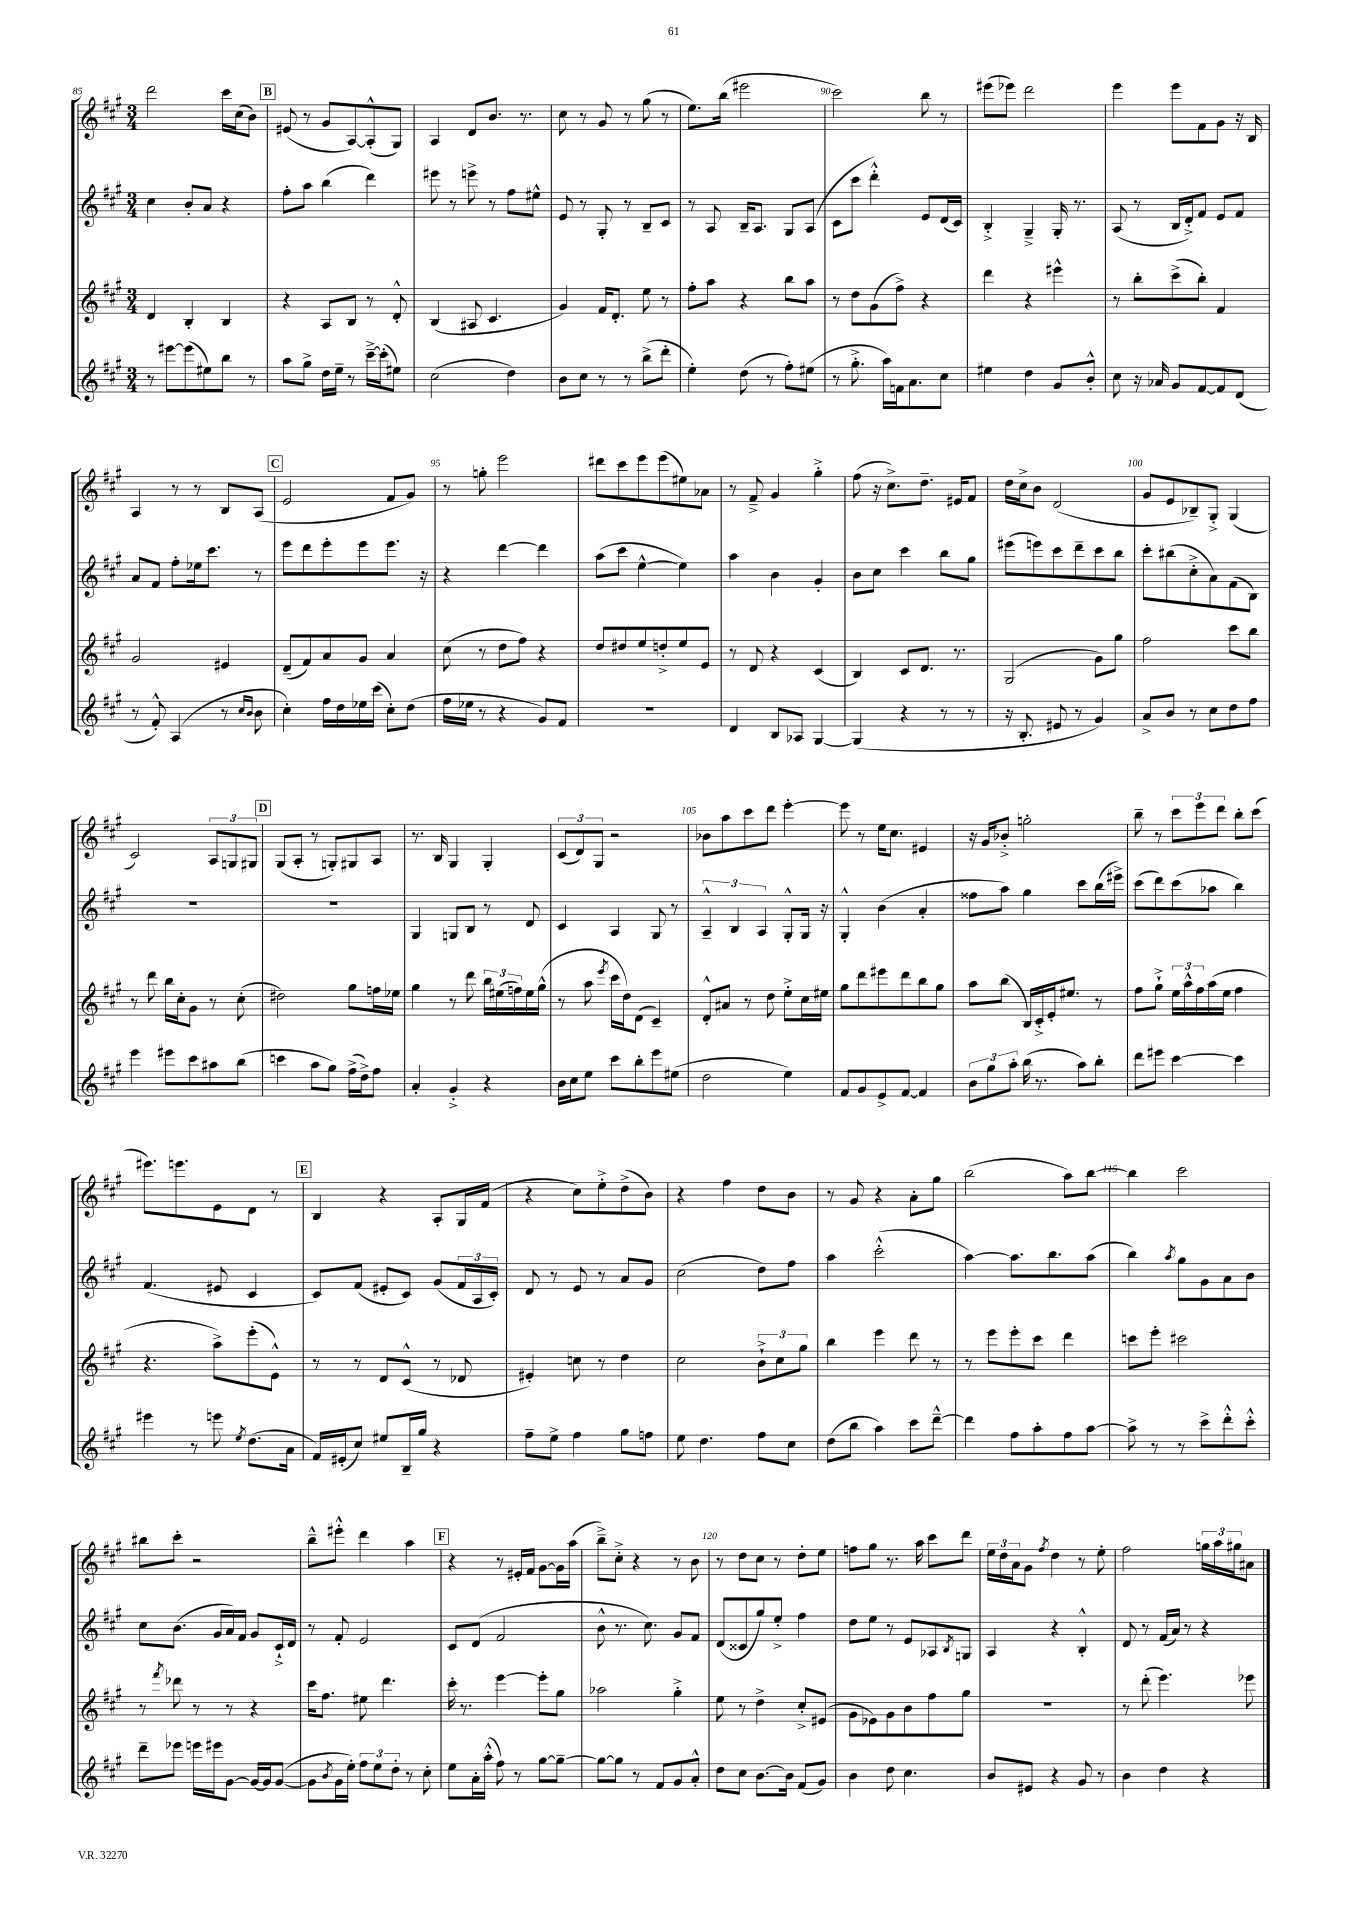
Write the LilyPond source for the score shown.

<<
\new StaffGroup <<
\new Staff = "s0" {
    \clef treble \key a \major \numericTimeSignature \time 3/4
    d'''2 cis'''16 cis''16( b'8) |
    \mark \markup { \box "B" } eis'8( r8 gis'8 a8~) a8-.-^( gis8) |
    a4 d'8 b'8. r8. |
    cis''8 r8 gis'8 r8 gis''8( r8 |
    e''8.) b''16( eis'''2 |
    cis'''2) b''8 r8 |
    eis'''8( ees'''8) d'''2 |
    e'''4 e'''8 fis'8 gis'8 r16 b16 |
    a4 r8 r8 b8 a8( |
    \mark \markup { \box "C" } e'2 fis'8 gis'8) |
    r8 g''8-. e'''2 |
    dis'''8 cis'''8 e'''8 e'''8( eis''8) aes'8 |
    r8 fis'8---> gis'4 gis''4-.-> |
    fis''8( r16 cis''8.->) d''8.-- eis'16 fis'8 |
    d''16 cis''16-> b'8 d'2( |
    gis'8 e'8 bes8--) gis8-.-> gis4( |
    cis'2) \tuplet 3/2 { a8 g8 gis8 } |
    \mark \markup { \box "D" } gis8( a8-. r8 g8-.) gis8 a8 |
    r8. b16 gis4 gis4-. |
    \tuplet 3/2 { cis'8( d'8) gis8 } r2 |
    bes'8 a''8 cis'''8 d'''8 e'''4~-. |
    e'''8 r8 e''16 cis''8. eis'4 |
    r16 gis'16 bes'8-.-> g''2-. |
    b''8-- r8 \tuplet 3/2 { cis'''8 e'''8 d'''8 } b''8-. cis'''8( |
    eis'''8.) e'''8. e'8 d'8 r8 |
    \mark \markup { \box "E" } b4 r4 a8-. gis16 fis'16( |
    r4 cis''8) e''8-.-> d''8->( b'8) |
    r4 fis''4 d''8 b'8 |
    r8 gis'8 r4 a'8-. gis''8 |
    b''2( a''8) b''8~ |
    b''4 cis'''2 |
    bis''8 cis'''8-. r2 |
    b''8---^ eis'''8-.-^ d'''4 a''4 |
    \mark \markup { \box "F" } r4 r8 eis'16-. fis'16 gis'8~ gis'16 a''16( |
    b''8--->) cis''8-.-> r4 r8 b'8 |
    r8 d''8 cis''8 r8 d''8-. e''8 |
    f''8 gis''8 r8. a''16 cis'''8 d'''8 |
    \tuplet 3/2 { e''16 d''16 a'16 } gis'8 \acciaccatura { fis''8 } d''4 r8 e''8-. |
    fis''2 \tuplet 3/2 { g''16 a''16 gis''16 } ais'8 \bar "|." |
}
\new Staff = "s1" {
    \clef treble \key a \major \numericTimeSignature \time 3/4
    cis''4 b'8-. a'8 r4 |
    \mark \markup { \box "B" } fis''8-. a''8 b''4( d'''4) |
    eis'''8 r8 e'''8-> r8 fis''8 eis''8-^ |
    e'8 r8 gis8-. r8 b8-- cis'8 |
    r8 a8 b16-- a8. gis8 a8( |
    cis'8 cis'''8 d'''4-.-^) e'8 d'16( cis'16) |
    b4-.-> gis4---> gis16-. r8. |
    a8( r8 b16 d'16-.->) fis'8 e'8 fis'8 |
    a'8 fis'8 fis''8-. ees''16 cis'''8. r8 |
    \mark \markup { \box "C" } e'''8 d'''8 e'''8-. e'''8 e'''8. r16 |
    r4 d'''4~ d'''4 |
    a''8( cis'''8 e''4~-^ e''4) |
    a''4 b'4 gis'4-. |
    b'8 cis''8 cis'''4 b''8 gis''8 |
    eis'''8( e'''8) cis'''8 d'''8-- cis'''8 b''8 |
    cis'''8-. bis''8( cis''8-.-> a'8) fis'8( b8) |
    R2. |
    \mark \markup { \box "D" } R2. |
    gis4 g8 b8 r8 d'8 |
    cis'4 a4 gis8 r8 |
    \tuplet 3/2 { a4---^ b4 a4 } gis8-.-^ gis16 r16 |
    gis4-.-^ b'4( a'4-. |
    fisis''8 a''8) gis''4 cis'''8 b''16( eis'''16->) |
    cis'''8( d'''8) cis'''8( aes''8 b''4) |
    fis'4.( eis'8 cis'4 |
    \mark \markup { \box "E" } cis'8) fis'8( eis'8-. cis'8) gis'8( \tuplet 3/2 { fis'16 a16 cis'16-.) } |
    d'8 r8 e'8 r8 a'8 gis'8 |
    cis''2( d''8) fis''8 |
    a''4 cis'''2-.-^( |
    a''4~) a''8. b''8. a''8( |
    b''4) \acciaccatura { a''8 } gis''8 gis'8 a'8 b'8 |
    cis''8 b'8.( gis'16 a'16) fis'16 gis'8 cis'16-!-> d'16 |
    r8 fis'8-. e'2 |
    \mark \markup { \box "F" } cis'8 d'8( fis'2 |
    b'8-^ r8. cis''8.) gis'8 fis'8 |
    d'8( cisis'8 gis''8) e''8-.-> fis''4 |
    d''8 e''8 r8 e'8 aes8 \acciaccatura { b8 } g8 |
    a4 r4 b4-.-^ |
    d'8 r8 fis'16( a'16) r8 r4 \bar "|." |
}
\new Staff = "s2" {
    \clef treble \key a \major \numericTimeSignature \time 3/4
    d'4 b4-. b4 |
    \mark \markup { \box "B" } r4 a8 b8 r8 d'8-.-^ |
    b4( ais8 cis'4. |
    gis'4) fis'16 d'8.-. e''8 r8 |
    fis''8-. a''8 r4 b''8 a''8 |
    r8 d''8 gis'8( fis''8->) r4 |
    d'''4 r4 eis'''4-^ |
    r8 b''8-. cis'''8->( b''8-.) fis'4 |
    gis'2 eis'4 |
    \mark \markup { \box "C" } d'8--( fis'8) a'8 gis'8 a'4 |
    cis''8( r8 d''8 fis''8) r4 |
    d''8 dis''8 e''8 d''8-.-> e''8 e'8 |
    r8 d'8 r4 cis'4( |
    b4) cis'8 d'8. r8. |
    gis2( gis'8) gis''8 |
    fis''2 cis'''8 b''8 |
    r8 d'''8 b''16 cis''16-. gis'8 r8 cis''8-.( |
    \mark \markup { \box "D" } dis''2) gis''8 f''16 ees''16 |
    gis''4 r8 d'''8 \tuplet 3/2 { b''16 eis''16( f''16) } eis''16 gis''16-^( |
    r8 a''8 \acciaccatura { e'''8 } cis'''16 d''16) d'8( cis'4--) |
    d'8-.-^ ais'8 r8 d''8 e''8-.-> cis''16 eis''16 |
    gis''8 d'''8 eis'''8 d'''8 b''8 gis''8 |
    a''8 b''8( b16) cis'16-.-> e'16-. eis''8. r8 |
    fis''8 gis''8-!-> \tuplet 3/2 { e''16 a''16-^ fis''16 } a''16( e''16 fis''4 |
    r4. a''8->) e'''8-.( e'8-^) |
    \mark \markup { \box "E" } r8 r8 d'8 cis'8-^( r8 des'8 |
    eis'4-.) c''8 r8 d''4 |
    cis''2 \tuplet 3/2 { b'8-!-> cis''8 gis''8 } |
    b''4 e'''4 d'''8 r8 |
    r8 e'''8 e'''8-. cis'''8 d'''4 |
    c'''8 e'''8-. cis'''2 |
    r8 \acciaccatura { fis'''8 } des'''8 r8 r8 r4 |
    cis'''16 fis''8. eis''8 d'''4. |
    \mark \markup { \box "F" } cis'''16-. r8. e'''4~ e'''8-. gis''8 |
    aes''2 gis''4-.-> |
    e''8 r8 d''4-> cis''8-.-> eis'8( |
    gis'8 ees'8) gis'8 b'8 fis''8 gis''8 |
    R2. |
    r8 d'''8-.( e'''4.) ees'''8 \bar "|." |
}
\new Staff = "s3" {
    \clef treble \key a \major \numericTimeSignature \time 3/4
    r8 eis'''8~ eis'''8( eis''8) b''8 r8 |
    \mark \markup { \box "B" } a''8 gis''8-> d''16 e''16-- r8 cis'''16~---> cis'''16-.( eis''8) |
    cis''2( d''4) |
    b'8 cis''8 r8 r8 b''8->( d'''8-. |
    e''4-.) d''8( r8 fis''8-.) eis''8( |
    r8 gis''8.-.-> a''16) f'16 a'8. cis''8 |
    eis''4 d''4 gis'8 b'8-.-^ |
    cis''8 r16 aes'16 gis'8 fis'8~ fis'8 d'8( |
    r8 fis'8-.-^) a4( r8 \grace { cis''16 b'16 } b'8 |
    \mark \markup { \box "C" } cis''4-.) fis''16 d''16 ees''16 cis'''16( cis''8-.) d''8( |
    fis''16 ees''16 r8 r4 gis'8) fis'8 |
    R2. |
    d'4 b8 aes8 gis4~ |
    gis4( r4 r8 r8 |
    r16 b8.-. eis'8 r8 gis'4) |
    a'8-> b'8 r8 cis''8 d''8 fis''8 |
    e'''4 eis'''8 cis'''8 ais''8 b''8( |
    \mark \markup { \box "D" } c'''4 a''8 gis''8) fis''16->( d''16->) fis''8 |
    a'4-. gis'4-.-> r4 |
    b'16 cis''16 e''8 cis'''8 b''8-. e'''8 eis''8( |
    d''2 e''4) |
    fis'8 gis'8 e'8-> fis'8~ fis'4 |
    \tuplet 3/2 { b'8 gis''8 a''8-. } b''16( r8. a''8) b''8-. |
    d'''8 eis'''8 cis'''4~ cis'''4 |
    eis'''4 r8 e'''8 \acciaccatura { e''8 } d''8.( a'16 |
    \mark \markup { \box "E" } fis'16) eis'16-.( cis''8) eis''8 b16-- gis''16 r4 |
    fis''8-- e''8-> fis''4 gis''8 f''8 |
    e''8 d''4. fis''8 cis''8 |
    d''8( b''8 a''4) cis'''8 d'''8~---^ |
    d'''4 fis''8 a''8-. fis''8 a''8~ |
    a''8-> r8 r8 cis'''8-> d'''8-.-^ cis'''8-.-^ |
    d'''8-- ees'''8 e'''16 eis'''16 gis'8~ gis'16~ gis'16 gis'8~( |
    gis'8 \acciaccatura { b'8 } gis'16 e''16-.) \tuplet 3/2 { fis''8 e''8 d''8-. } r8 cis''8-. |
    \mark \markup { \box "F" } e''8 a'16-. a''16-.-^( fis''8) r8 gis''8~ gis''8~-- |
    gis''8~ gis''8 r8 fis'8 gis'8 a'8-.-^ |
    d''8 cis''8 b'8.~ b'16 fis'8( gis'8) |
    b'4 d''8 cis''4. |
    b'8 eis'8 r4 gis'8 r8 |
    b'4 d''4 r4 \bar "|." |
}
>>
>>
\layout { \context { \Score currentBarNumber = #85 \override BarNumber.break-visibility = ##(#f #t #t) barNumberVisibility = #(every-nth-bar-number-visible 5) } }
